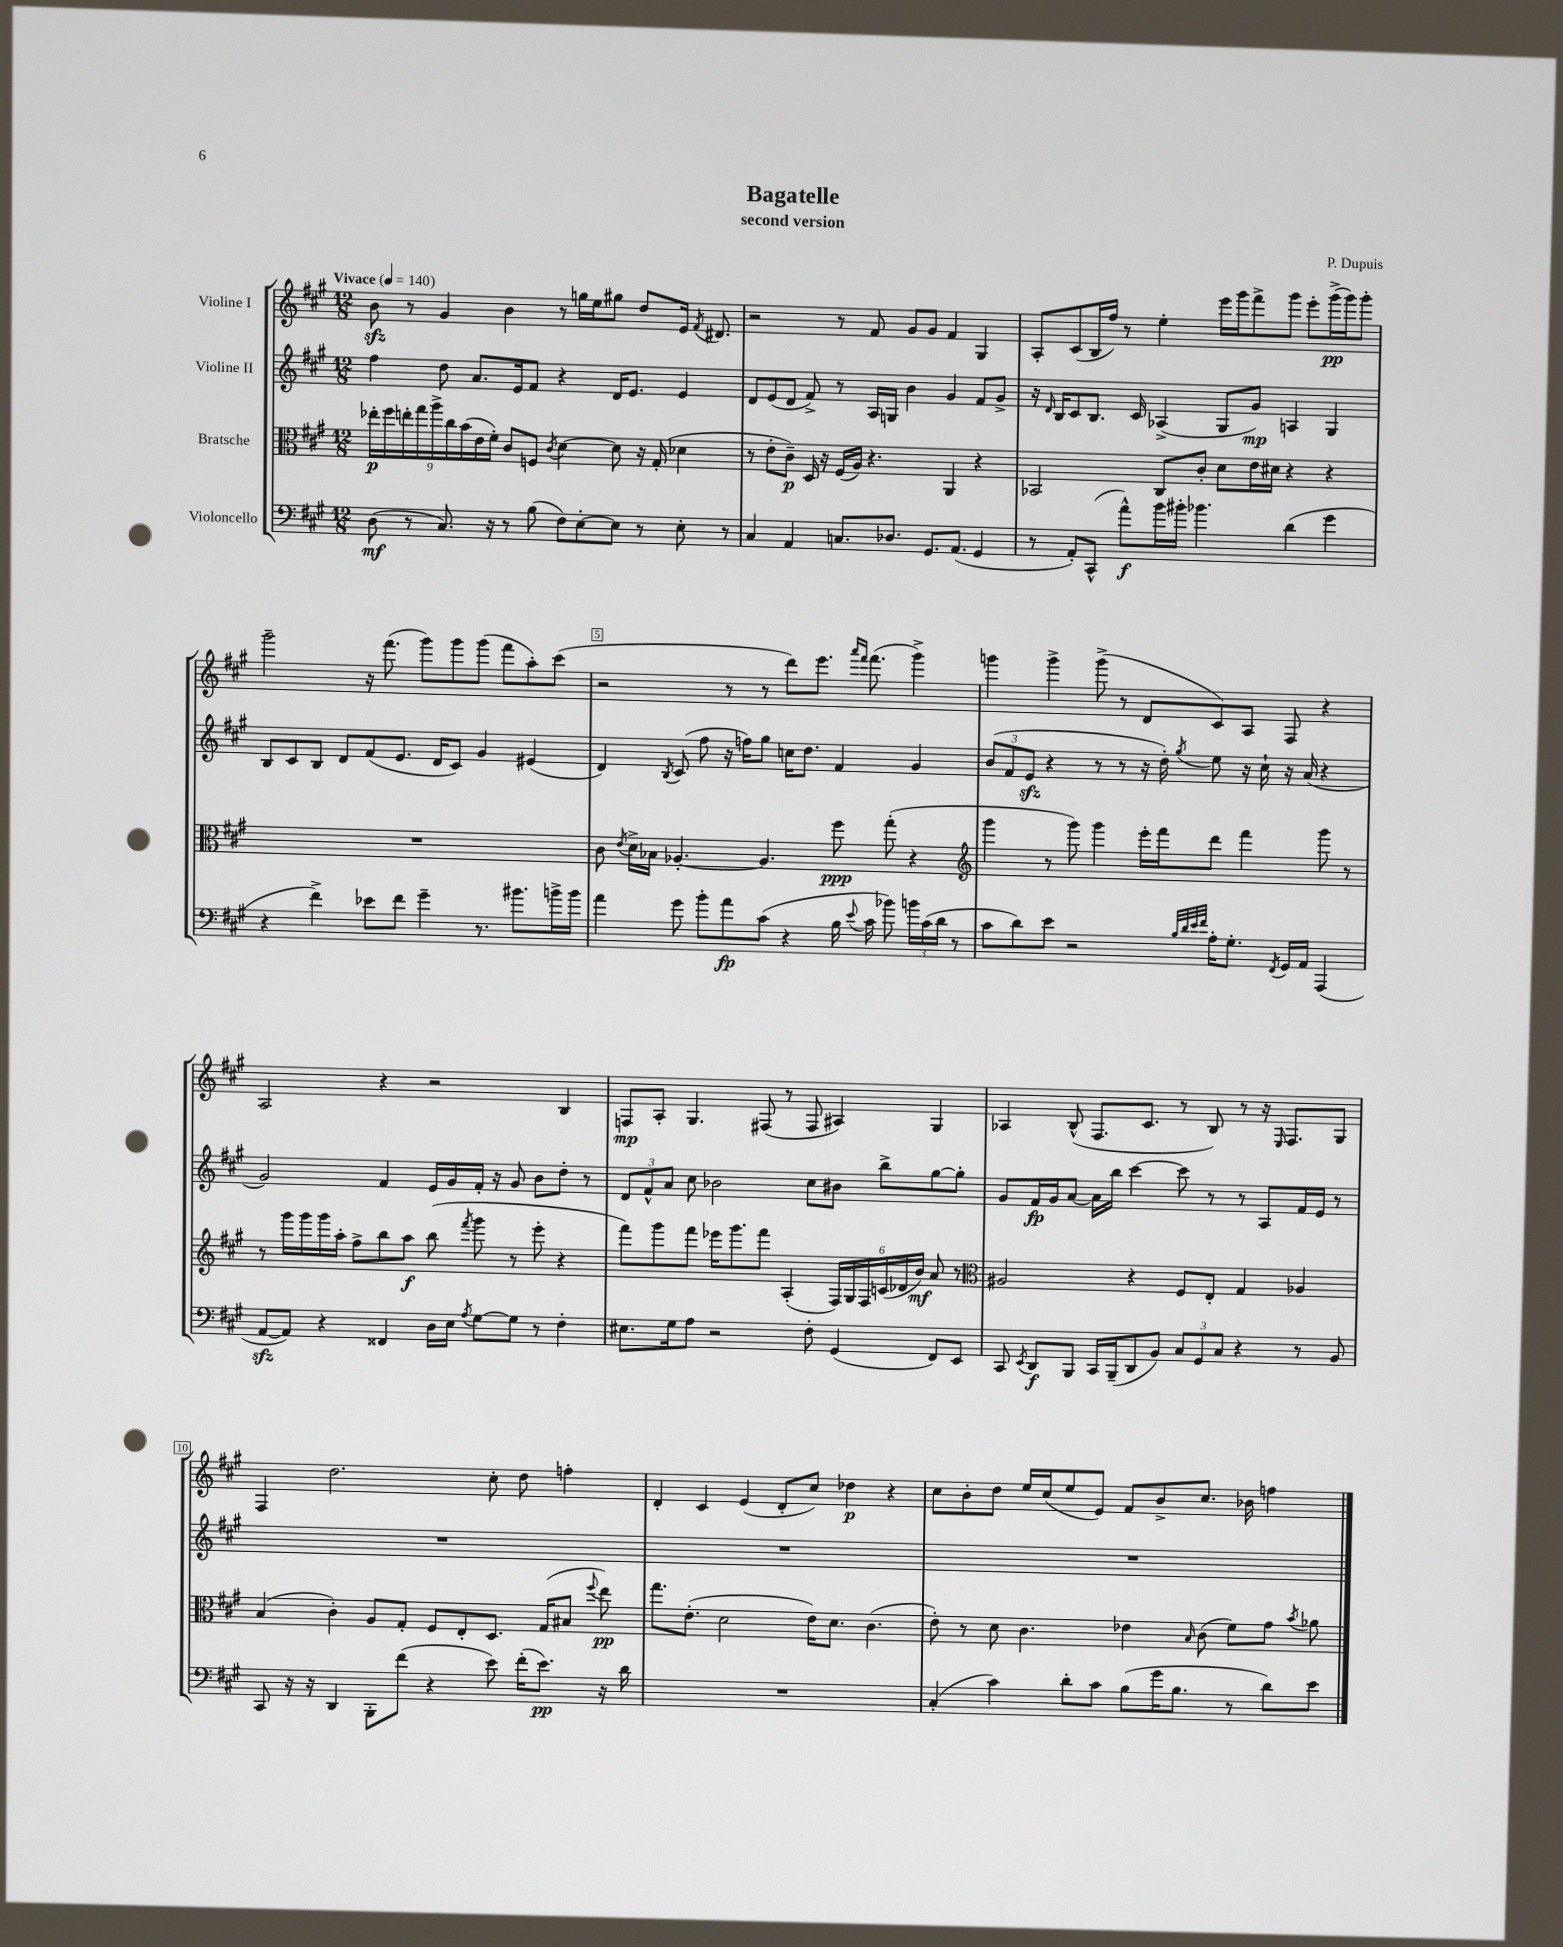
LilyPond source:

\header { title = "Bagatelle" composer = "P. Dupuis" subtitle = "second version" }
<<
\new StaffGroup <<
\new Staff = "s0" \with { instrumentName = "Violine I" } {
    \clef treble \key a \major \numericTimeSignature \time 12/8 \tempo "Vivace" 4 = 140
    \autoBeamOff b'8\sfz r8 gis'4 b'4 r8 g''16[ e''16 gis''8] d''8[ e'16] \acciaccatura { fis'8 } dis'8. |
    r2 r8 fis'8 gis'8[ gis'8] fis'4 gis4 |
    a8[-. cis'8( b16 fis''16]) r8 e''4-. e'''16[ gis'''16 fis'''8-> gis'''8] e'''8[-. gis'''16->\pp( gis'''16) gis'''8]-. |
    gis'''2-- r16 fis'''8.( gis'''8[) gis'''8 gis'''8]( fis'''8[ a''8-.) cis'''8]( |
    r2 r8 r8 d'''8[) e'''8.] \grace { a'''16[ fis'''16] } fis'''8.( gis'''4->) |
    g'''4 g'''4-> g'''8->( r8 d'8[ cis'8) a8] fis8 r4 |
    a2 r4 r2 b4 |
    f8[\mp a8]-. gis4. fis8( r8 fis8 ais4) gis4 |
    aes4 b8-^( fis8.[ cis'8.] r8 b8) r8 r16 \grace { e16 } fis8.[ gis8] |
    fis4 d''2. cis''8-. d''8 f''4-. |
    d'4-. cis'4 e'4( d'8[-. cis''8]) des''4\p r4 |
    cis''8[ b'8-. d''8] e''16[ cis''16( e''8 e'8]) fis'8[ b'8-> cis''8.] bes'16 f''4 \bar "|." |
}
\new Staff = "s1" \with { instrumentName = "Violine II" } {
    \clef treble \key a \major \numericTimeSignature \time 12/8
    \autoBeamOff fis''4 d''8 a'8.[ e'16 fis'8] r4 d'16[ e'8.] e'4 |
    d'8[ e'8( d'8] fis'8->) r8 a16[ g16] b'4 gis'4 fis'8[ gis'8]-> |
    r16 \grace { d'16 } b16[ cis'8 b8.] cis'16 aes4->( gis8[ gis'8]\mp) a4 gis4 |
    b8[ cis'8 b8] d'8[ fis'8( e'8.] d'16[ cis'8]) gis'4 eis'4( |
    d'4) \acciaccatura { b8 } cis'8( fis''8 r16 f''16[) gis''8] c''16[ d''8.] fis'4 gis'4 |
    \tuplet 3/2 { b'8[( fis'8 e'8]\sfz } r4 r8 r8 r16 d''16-.) \acciaccatura { gis''8 } e''8 r16 cis''16-! r16 a'16( r4 |
    gis'2) fis'4 e'16[ gis'16 fis'16]-. r16 gis'8 b'8[ d''8]-. r8 |
    \tuplet 3/2 { d'8[ fis'8-^ a'8] } cis''8 bes'2 cis''8[ bis'8] b''8[-> gis''8~ gis''8]-. |
    gis'8[ fis'16\fp gis'16 a'8]~ a'16[ b''16] cis'''4~ cis'''8 r8 r8 a8[ fis'16 e'16] r8 |
    R1. |
    R1. |
    R1. \bar "|." |
}
\new Staff = "s2" \with { instrumentName = "Bratsche" } {
    \clef alto \key a \major \numericTimeSignature \time 12/8
    \autoBeamOff \tuplet 9/8 { ees''16[-.\p fis''16 e''16-. gis''16 a''16-> cis''16 b'16( e'16 fis'16]-.) } cis'8[ f8] \acciaccatura { cis'8 } d'4~ d'8 r16 gis16-.( des'4 |
    r8 e'8[-. cis'8]--\p) d16 r16 fis16[( a16]) r4. a,4 r4 |
    bes,2 cis8[ cis'8]-. d'8[ e'16 dis'16] r4 r4 |
    R1. |
    cis'8 \acciaccatura { e'8 } d'16[-> bes16] aes4.~-. aes4. fis''8\ppp gis''8-.( r4 |
    \clef treble gis'''4 r8 gis'''8) gis'''4 e'''16[-. fis'''16 d'''8] fis'''4 gis'''8 r8 |
    r8 gis'''16[ gis'''16 gis'''16 a''16]-. fis''8[-> b''8 a''8]\f b''8( \acciaccatura { fis'''8 } gis'''8 r8 e'''8-. r4 |
    fis'''8[) gis'''8 fis'''8] ees'''16[ gis'''8. fis'''8] a4-.( \tuplet 6/4 { fis16[) gis16 fis16 c'16( des'16 b'16]\mf) } a'8 r8 |
    \clef alto ais2 r4 fis8[ e8]-. gis4 aes4 |
    b4( cis'4-.) a8[ gis8]-. fis8[ e8-. d8.] gis16[( bis8] \appoggiatura { fis''8 } e''8\pp) |
    gis''8.[ e'8.]-.( d'2 e'16[) d'8.] cis'4.( |
    e'8-.) r8 d'8 cis'4. ees'4 \grace { b16 } cis'8( fis'8[) gis'8] \acciaccatura { b'8 } aes'8 \bar "|." |
}
\new Staff = "s3" \with { instrumentName = "Violoncello" } {
    \clef bass \key a \major \numericTimeSignature \time 12/8
    \autoBeamOff d8\mf( r8 cis8.) r16 r8 b8( fis8[) e8~-. e8] r8 e8-. r8 |
    cis4 a,4 c8.[ des8.] gis,8.[ a,8.]( gis,4 |
    r8 a,8[-.) cis,8]-^( a'8[-^\f) b'16 bis'16]-. bes'4. d'4( gis'4 |
    r4 fis'4->) ees'8[ fis'8] gis'4-- r8. bis'8.[ b'16-> b'16] |
    a'4 gis'8 b'8[-. a'8\fp cis'8]( r4 b16 \appoggiatura { e'8 } cis'16 bes'8) \tuplet 3/2 { b'16[ cis'16( d'16] } r8 |
    cis'8[ d'8) e'8] r2 \grace { b32[ d'32 e'32 fis'32] } a16[-. gis8.]-. \acciaccatura { fis,8 } gis,16[ a,16] a,,4( |
    a,8[~\sfz a,8]) r4 fisis,4 d16[ e16] \acciaccatura { a8 } gis8[~ gis8] r8 fis4-. |
    eis8.[ gis16 a8] r2 fis8-. gis,4( fis,8[) e,8] |
    cis,8 \acciaccatura { e,8 } d,8[\f b,,8] cis,16[ b,,16--( d,8 b,8]) \tuplet 3/2 { cis8[ gis,8 cis8] } r4 r8 b,8 |
    cis,8 r16 r16 d,4 b,,8[-. fis'8]( r4 e'8) fis'16[-.( e'8.]\pp) r16 d'16 |
    R1. |
    cis4-.( cis'4) d'8[-. cis'8] b8[( gis'16 b8.] r8 d'8[) e'8] \bar "|." |
}
>>
>>
\layout { \context { \Score \override BarNumber.break-visibility = ##(#f #t #t) barNumberVisibility = #(every-nth-bar-number-visible 5) \override BarNumber.stencil = #(make-stencil-boxer 0.1 0.3 ly:text-interface::print) } }
